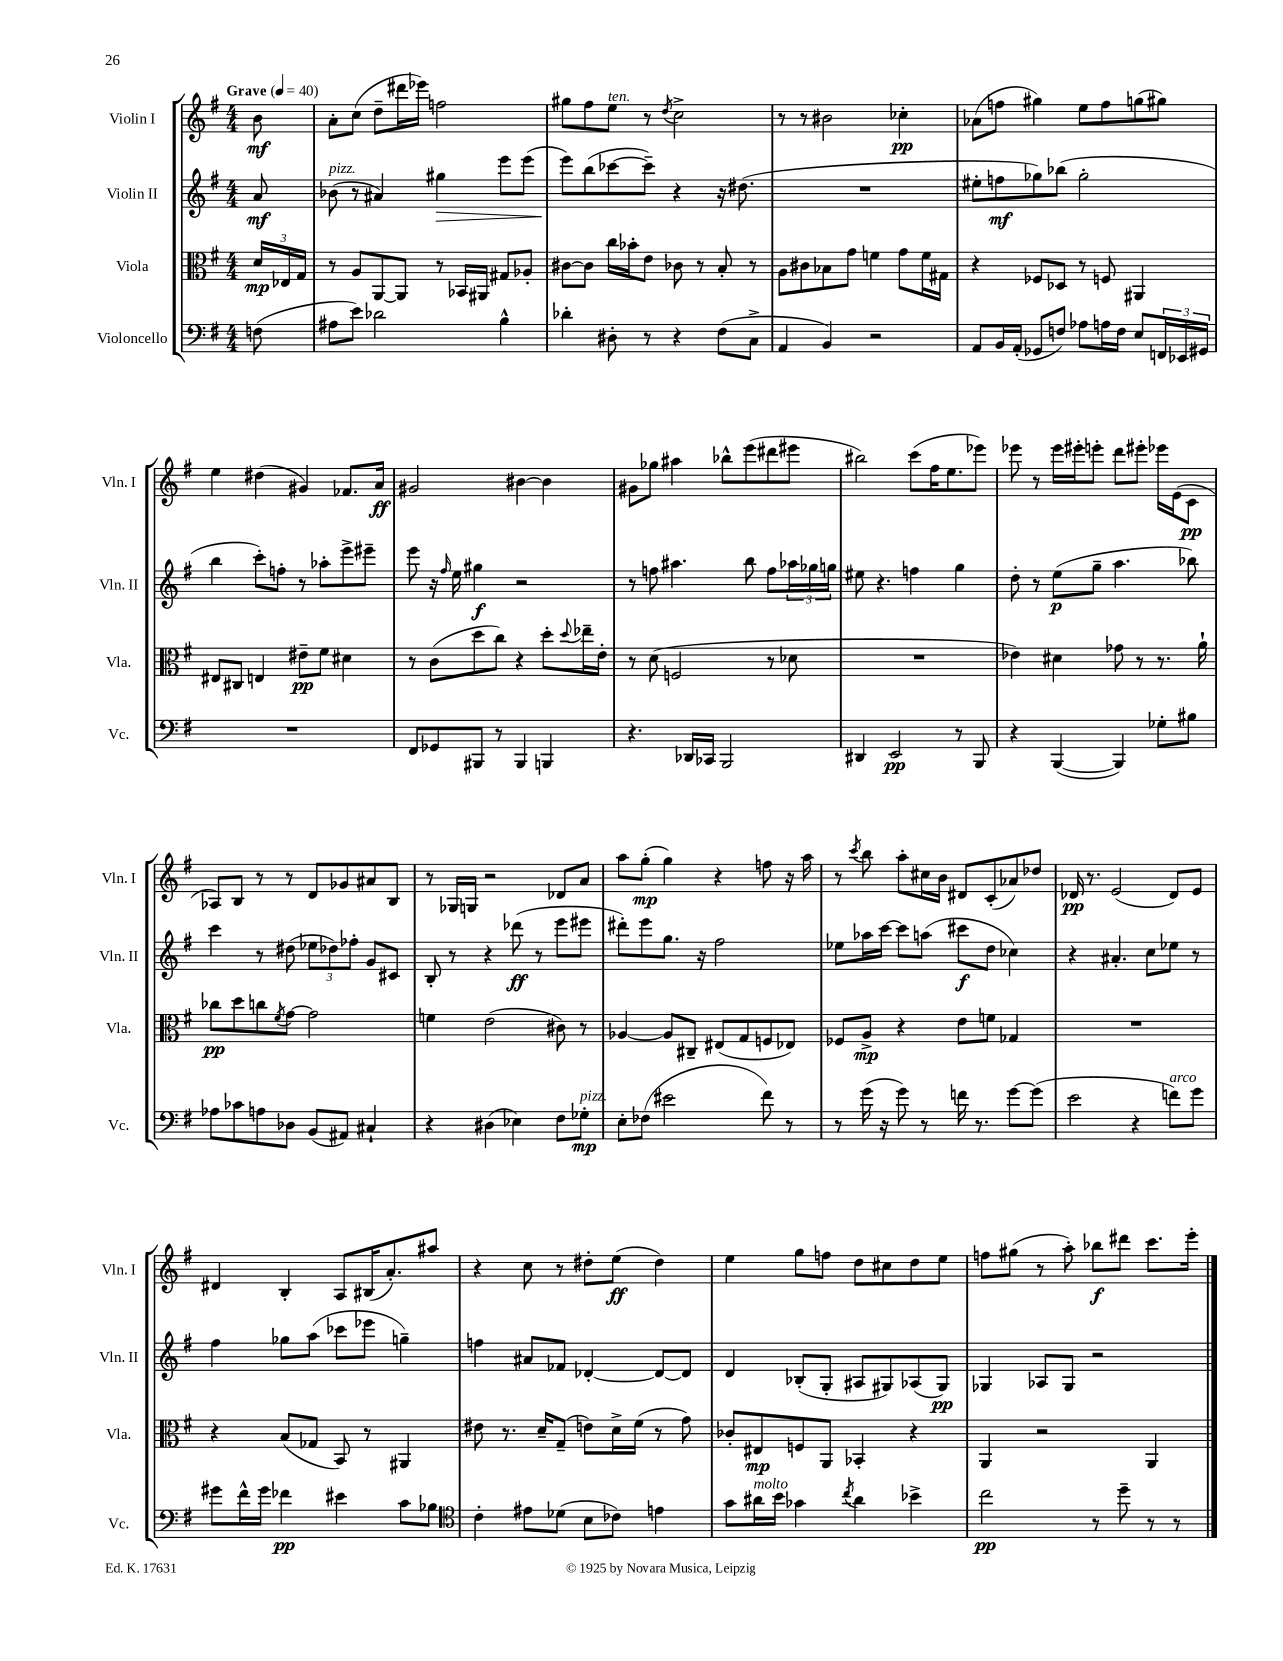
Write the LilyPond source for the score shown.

<<
\new StaffGroup <<
\new Staff = "s0" \with { instrumentName = "Violin I" shortInstrumentName = "Vln. I" } {
    \clef treble \key g \major \numericTimeSignature \time 4/4 \partial 8 \tempo "Grave" 4 = 40
    b'8\mf |
    a'8-. c''8( d''8-- dis'''16 ees'''16) f''2 |
    gis''8 fis''8 e''8^\markup { \italic "ten." } r8 \acciaccatura { d''8 } c''2-> |
    r8 r8 bis'2 ces''4-.\pp |
    aes'8( f''8 gis''4) e''8 f''8 g''8( gis''8) |
    e''4 dis''4( gis'4) fes'8. a'16\ff |
    gis'2 bis'4~ bis'4 |
    gis'8 ges''8 ais''4 bes''8-^ e'''8( dis'''8 eis'''8 |
    bis''2) c'''8( fis''16 e''8. ees'''8) |
    ees'''8 r8 ees'''16 eis'''16-. e'''8-. d'''8 eis'''8-. ees'''16 e'16( c'8\pp |
    aes8) b8 r8 r8 d'8 ges'8 ais'8 b8 |
    r8 ges16 g16 r2 des'8 a'8 |
    a''8 g''8-.\mp( g''4) r4 f''8 r16 a''16 |
    r8 \acciaccatura { c'''8 } b''8 a''8-. cis''16 b'16 dis'8 c'8-.( aes'8) des''8 |
    des'16\pp r8. e'2( des'8) e'8 |
    dis'4 b4-. a8 bis16( a'8.-.) ais''8 |
    r4 c''8 r8 dis''8-. e''8\ff( dis''4) |
    e''4 g''8 f''8 d''8 cis''8 d''8 e''8 |
    f''8 gis''8( r8 a''8-.) bes''8\f dis'''8 c'''8. e'''16-. \bar "|." |
}
\new Staff = "s1" \with { instrumentName = "Violin II" shortInstrumentName = "Vln. II" } {
    \clef treble \key g \major \numericTimeSignature \time 4/4 \partial 8
    a'8\mf |
    bes'8^\markup { \italic "pizz." }( r8 ais'4) gis''4\> e'''8 e'''8( |
    e'''8\!) b''8( ces'''8~ ces'''8--) r4 r16 dis''8.( |
    R1 |
    eis''8-. f''8\mf ges''8) bes''8( ges''2-. |
    b''4 c'''8-.) f''8-. r8 aes''8-. e'''8-> eis'''8-- |
    e'''8 r16 \grace { fis''16 } e''16 gis''4\f r2 |
    r8 f''8 ais''4. b''8 f''8 \tuplet 3/2 { aes''16 ges''16 g''16 } |
    eis''8 r4. f''4 g''4 |
    d''8-. r8 e''8\p( g''8-- a''4. bes''8) |
    c'''4 r8 dis''8( \tuplet 3/2 { ees''8 des''8) fes''8-. } g'8 cis'8 |
    b8-. r8 r4 des'''8\ff( r8 e'''8 eis'''8 |
    dis'''8-.) e'''8 g''8. r16 fis''2 |
    ees''8 aes''16 c'''16~ c'''8 a''8( cis'''8\f d''8 ces''4) |
    r4 ais'4.-. c''8 ees''8 r8 |
    fis''4 ges''8 a''8( ces'''8 ees'''8 g''4--) |
    f''4 ais'8 fes'8 des'4~-. des'8~ des'8 |
    d'4 bes8-.( g8-. ais8 gis8) aes8( gis8\pp) |
    ges4 aes8 ges8 r2 \bar "|." |
}
\new Staff = "s2" \with { instrumentName = "Viola" shortInstrumentName = "Vla." } {
    \clef alto \key g \major \numericTimeSignature \time 4/4 \partial 8
    \tuplet 3/2 { d'16\mp ees16 g16 } |
    r8 a8 a,8~ a,8 r8 bes,16 ais,16 gis8 aes8-. |
    cis'8~ cis'8 c''16 bes'16-. e'8 ces'8 r8 b8-. r8 |
    a8 cis'8 bes8 g'8 f'4 g'8 f'16 gis16 |
    r4 fes8 des8 r8 f8 ais,4 |
    eis8 cis8 e4 eis'8--\pp fis'8 dis'4 |
    r8 c'8( d''8 c''8) r4 d''8-. \appoggiatura { d''8 } ees''16-- e'16-. |
    r8 d'8( f2 r8 des'8 |
    R1 |
    ees'4) dis'4 ges'8 r8 r8. a'16-! |
    ces''8\pp d''8 c''8 \acciaccatura { fis'8 } g'8~ g'2 |
    f'4 e'2( cis'8) r8 |
    aes4~ aes8 cis8-- eis8( g8 f8 ees8) |
    fes8 a8->\mp r4 e'8 f'8 ges4 |
    R1 |
    r4 b8( ges8 b,8) r8 ais,4 |
    eis'8 r8. d'16-- g8--( e'8) d'16-> fis'16( r8 g'8) |
    ces'8-. eis8\mp f8 a,8 bes,4-. r4 |
    a,4 r2 a,4 \bar "|." |
}
\new Staff = "s3" \with { instrumentName = "Violoncello" shortInstrumentName = "Vc." } {
    \clef bass \key g \major \numericTimeSignature \time 4/4 \partial 8
    f8( |
    ais8 e'8) des'2 b4-^ |
    des'4-. dis8-. r8 r4 fis8( c8-> |
    a,4 b,4) r2 |
    a,8 b,16 a,16-.( ges,8 f8) aes8 a16 f16 e8 \tuplet 3/2 { f,16 ees,16 gis,16 } |
    R1 |
    fis,8 ges,8 bis,,8 r8 bis,,4 b,,4 |
    r4. des,16 ces,16 b,,2 |
    dis,4 e,2\pp r8 b,,8 |
    r4 b,,4~( b,,4) ges8-. bis8 |
    aes8 ces'8 a8 des8 b,8( ais,8) cis4-! |
    r4 dis4( ees4) fis8 ges8-.\mp^\markup { \italic "pizz." } |
    e8-. fes8( eis'2 fis'8) r8 |
    r8 g'16( r16 g'8) r8 f'16 r8. g'8~ g'8( |
    e'2 r4 f'8^\markup { \italic "arco" }) g'8 |
    gis'8 fis'16-^ gis'16 fes'4\pp eis'4 c'8 bes8 |
    \clef tenor c'4-. eis'8 des'8( b8 ces'8) e'4 |
    g'8 ais'16^\markup { \italic "molto" } b'16 ges'4 \acciaccatura { c''8 } ais'4 bes'4-> |
    c''2\pp r8 d''8-- r8 r8 \bar "|." |
}
>>
>>
\layout { \context { \Score \remove "Bar_number_engraver" } }
